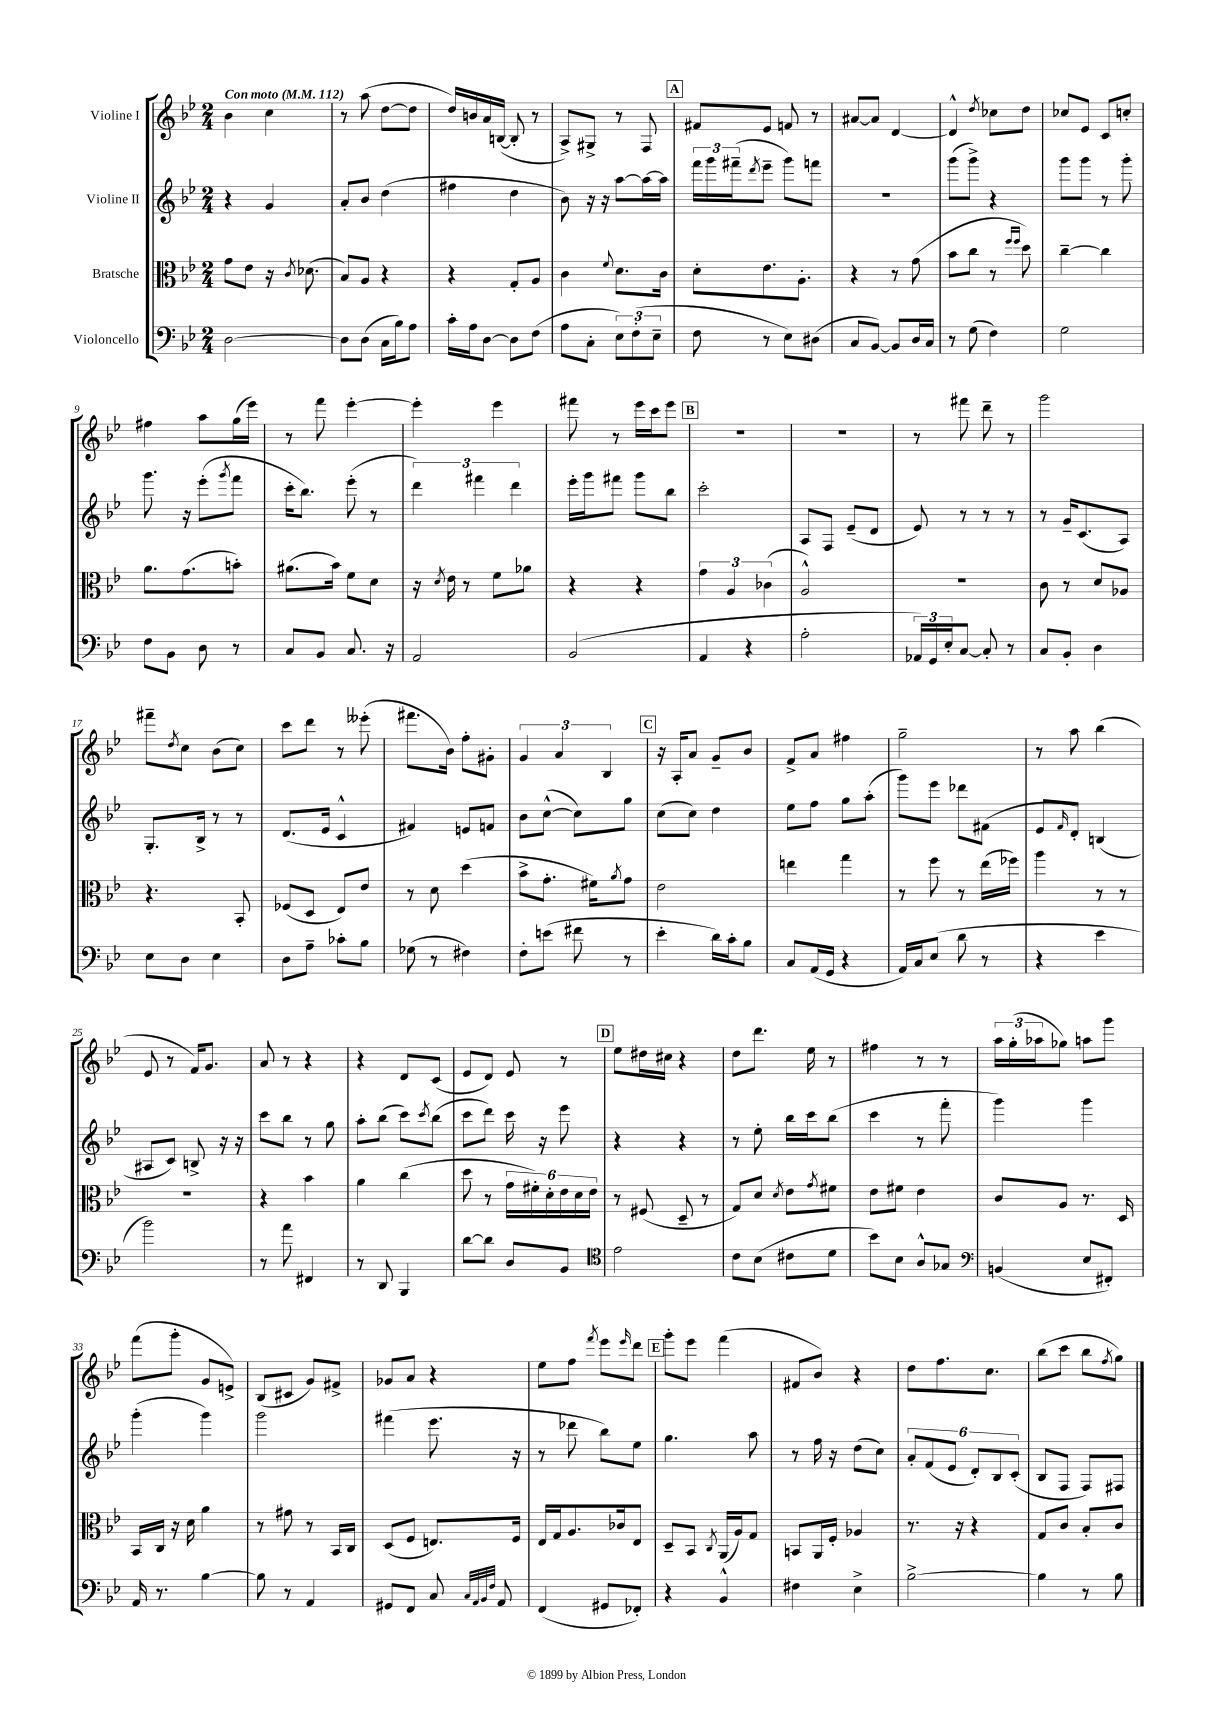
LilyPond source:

<<
\new StaffGroup <<
\new Staff = "s0" \with { instrumentName = "Violine I" } {
    \clef treble \key bes \major \numericTimeSignature \time 2/4 \tempo "Con moto" 4 = 112
    bes'4 c''4 |
    r8 a''8( d''8~ d''8 |
    d''16) b'16 a'16 b16~( b8-. r8 |
    a8->) gis8-> r8 f8 |
    \mark \markup { \box "A" } fis'8 ees'8 f'8 r8 |
    ais'8~ ais'8 d'4~ |
    d'4-^ \acciaccatura { d''8 } ces''8 d''8 |
    ces''8 ees'8 c'8 c''8-. |
    fis''4 a''8 g''16( ees'''16) |
    r8 f'''8 ees'''4~-. |
    ees'''4-. ees'''4 |
    fis'''8 r8 ees'''16 c'''16 ees'''8 |
    \mark \markup { \box "B" } R2 |
    R2 |
    r8 fis'''8 d'''8-- r8 |
    g'''2 |
    fis'''8-- \acciaccatura { d''8 } c''8 bes'8( c''8) |
    c'''8 d'''8 r8 eeses'''8-.( |
    fis'''8. bes'16) f''8-. gis'8-. |
    \tuplet 3/2 { g'4 a'4 bes4 } |
    \mark \markup { \box "C" } r16 a16-. a'8 g'8-- bes'8 |
    f'8-> a'8 fis''4 |
    g''2-- |
    r8 a''8 bes''4( |
    ees'8 r8 f'16) g'8. |
    a'8 r8 r4 |
    r4 d'8 c'8( |
    ees'8 d'8) ees'8 r8 |
    \mark \markup { \box "D" } ees''8 dis''16 cis''16 r4 |
    d''8 d'''8. ees''16 r8 |
    fis''4 r8 r8 |
    \tuplet 3/2 { a''16 g''16-.( aes''16 } ges''8) a''8 g'''8 |
    f'''8( g'''8-. g'8 e'8->) |
    bes8( cis'8 g'8) fis'8-> |
    ges'8 a'8 r4 |
    ees''8 f''8 \acciaccatura { f'''8 } ees'''8 \grace { ees'''16 } d'''8 |
    \mark \markup { \box "E" } g'''8-. ees'''8 f'''4( |
    fis'8 bes'8) r4 |
    d''8 f''8. c''8. |
    bes''8( c'''8 bes''8 \acciaccatura { f''8 } g''8) \bar "|." |
}
\new Staff = "s1" \with { instrumentName = "Violine II" } {
    \clef treble \key bes \major \numericTimeSignature \time 2/4
    r4 g'4 |
    a'8-. bes'8 d''4( |
    fis''4 d''4 |
    bes'8) r16 r16 a''8~ a''16~ a''16 |
    \mark \markup { \box "A" } \tuplet 3/2 { f'''16 g'''16 fis'''16--( } \acciaccatura { d'''8 } ees'''8-- g'''8) f'''8 |
    r2 |
    g'''8( g'''8->) r4 |
    g'''8 g'''8 r8 g'''8-. |
    g'''8. r16 ees'''8-.( \acciaccatura { g'''8 } f'''8 |
    c'''16-. bes''8.) ees'''8-.( r8 |
    \tuplet 3/2 { d'''4) fis'''4 d'''4 } |
    ees'''16-. g'''16 fis'''8 g'''8 bes''8 |
    \mark \markup { \box "B" } c'''2-. |
    a8 f8 ees'8--( d'8 |
    ees'8) r8 r8 r8 |
    r8 g'16-- c'8.( a8) |
    g8.-. bes16-> r8 r8 |
    d'8.( ees'16 c'4-^ |
    fis'4) e'8 f'8 |
    bes'8 c''8~-^( c''8) g''8 |
    \mark \markup { \box "C" } c''8( c''8) d''4 |
    ees''8 f''8 g''8 a''8-.( |
    g'''8) ees'''8 des'''8 fis'8( |
    ees'8 \grace { f'16 } d'8-.) b4( |
    ais8 c'8) b8-> r16 r16 |
    c'''8 bes''8 r8 g''8 |
    a''8-. bes''8( c'''8) \acciaccatura { c'''8 } bes''8( |
    c'''8 d'''8) c'''16 r16 ees'''8 |
    \mark \markup { \box "D" } r4 r4 |
    r8 ees''8-. bes''16 c'''16 bes''8( |
    c'''4 r8 f'''8-. |
    g'''4) g'''4 |
    g'''4-.( g'''4) |
    g'''2 |
    fis'''4( ees'''8. r16 |
    r8 des'''8 bes''8) ees''8 |
    \mark \markup { \box "E" } g''4. a''8 |
    r8 f''16 r16 d''8( c''8) |
    \tuplet 6/4 { a'8-. f'8( ees'8 d'8-.) bes8 c'8-.( } |
    bes8 f8 f8) fis8 \bar "|." |
}
\new Staff = "s2" \with { instrumentName = "Bratsche" } {
    \clef alto \key bes \major \numericTimeSignature \time 2/4
    g'8 ees'8 r16 \acciaccatura { c'8 } des'8.( |
    bes8) a8 r4 |
    r4 g8-. a8 |
    c'4 \appoggiatura { f'8 } d'8. c'16 |
    \mark \markup { \box "A" } d'8-. ees'8. a8.-. |
    r4 r8 g'8( |
    bes'8 c''8 r8 \grace { f''16 f''16 } d''8) |
    c''4~-- c''4 |
    a'8. g'8.( b'8-.) |
    ais'8.( bes'16) f'8 d'8 |
    r16 \acciaccatura { d'8 } ees'16 r8 f'8 aes'8 |
    r4 r4 |
    \mark \markup { \box "B" } \tuplet 3/2 { g'4 a4 ces'4( } |
    a2-^) |
    r2 |
    c'8 r8 d'8 aes8 |
    r4. bes,8-. |
    fes8( d8 ees8) ees'8 |
    r8 d'8 d''4( |
    bes'8-> g'8.-. fis'16) \acciaccatura { a'8 } g'8 |
    \mark \markup { \box "C" } ees'2 |
    e''4 g''4 |
    r8 f''8 r8 ees''16( fes''16) |
    a''4 r8 r8 |
    r2 |
    r4 bes'4 |
    a'4 c''4( |
    d''8 r8 \tuplet 6/4 { g'16 fis'16-.) d'16-. ees'16 d'16 ees'16 } |
    \mark \markup { \box "D" } r8 fis8( d8-- r8 |
    g8) d'8 \acciaccatura { d'8 } ees'8 \acciaccatura { g'8 } fis'8 |
    ees'8 fis'8 ees'4 |
    c'8 a8 r8. d16 |
    bes,16 c16 r16 d'16 a'4 |
    r8 gis'8 r8 bes,16 c16 |
    d8( f8 e8.) f16 |
    ees16 g16 a8. ces'16 ees8 |
    \mark \markup { \box "E" } d8-- bes,8 \acciaccatura { c8 } a,16( a16) g8 |
    b,8 a,16 f16-. aes4 |
    r8. r16 r4 |
    g8 c'8 bes8-. c'8 \bar "|." |
}
\new Staff = "s3" \with { instrumentName = "Violoncello" } {
    \clef bass \key bes \major \numericTimeSignature \time 2/4
    d2~ |
    d8 d8( c16 bes16) a8 |
    c'16-. a16 d8~ d8 f8( |
    a8 c8-. \tuplet 3/2 { ees8) f8-.( ees8-- } |
    \mark \markup { \box "A" } f8 r8 ees8) dis8( |
    c8 bes,8~) bes,8 d16 c16 |
    r8 g8( f4) |
    g2 |
    f8 bes,8 d8 r8 |
    c8 bes,8 c8. r16 |
    a,2 |
    bes,2( |
    \mark \markup { \box "B" } a,4 r4 |
    a2-. |
    \tuplet 3/2 { aes,16) g,16 ees16-. } c8~ c8-. r8 |
    c8 bes,8-. d4 |
    ees8 d8 ees4 |
    d8 a8-- ces'8-. bes8 |
    ges8( r8 fis4) |
    f8-. e'8( fis'8 r8 |
    \mark \markup { \box "C" } ees'4-. d'16) c'16-. bes8 |
    c8 a,16( g,16 r4 |
    a,16) c16 ees8( d'8 r8 |
    r4 ees'4 |
    bes'2) |
    r8 a'8 fis,4 |
    r8 d,8 bes,,4 |
    d'8~ d'8 d8 bes,8 |
    \mark \markup { \box "D" } \clef tenor ees'2 |
    c'8 bes8( cis'8 d'8 |
    bes'8) bes8 a8-^ ges8 |
    \clef bass b,4( ees8 fis,8-.) |
    a,16 r8. bes4~ |
    bes8 r8 a,4 |
    gis,8 f,8 c8 \grace { c32 a,32 bes,32 f32 } a,8 |
    f,4( gis,8 fes,8-.) |
    \mark \markup { \box "E" } r4 bes,4-^ |
    fis4 ees4-> |
    bes2~-> |
    bes4 r8 bes8 \bar "|." |
}
>>
>>
